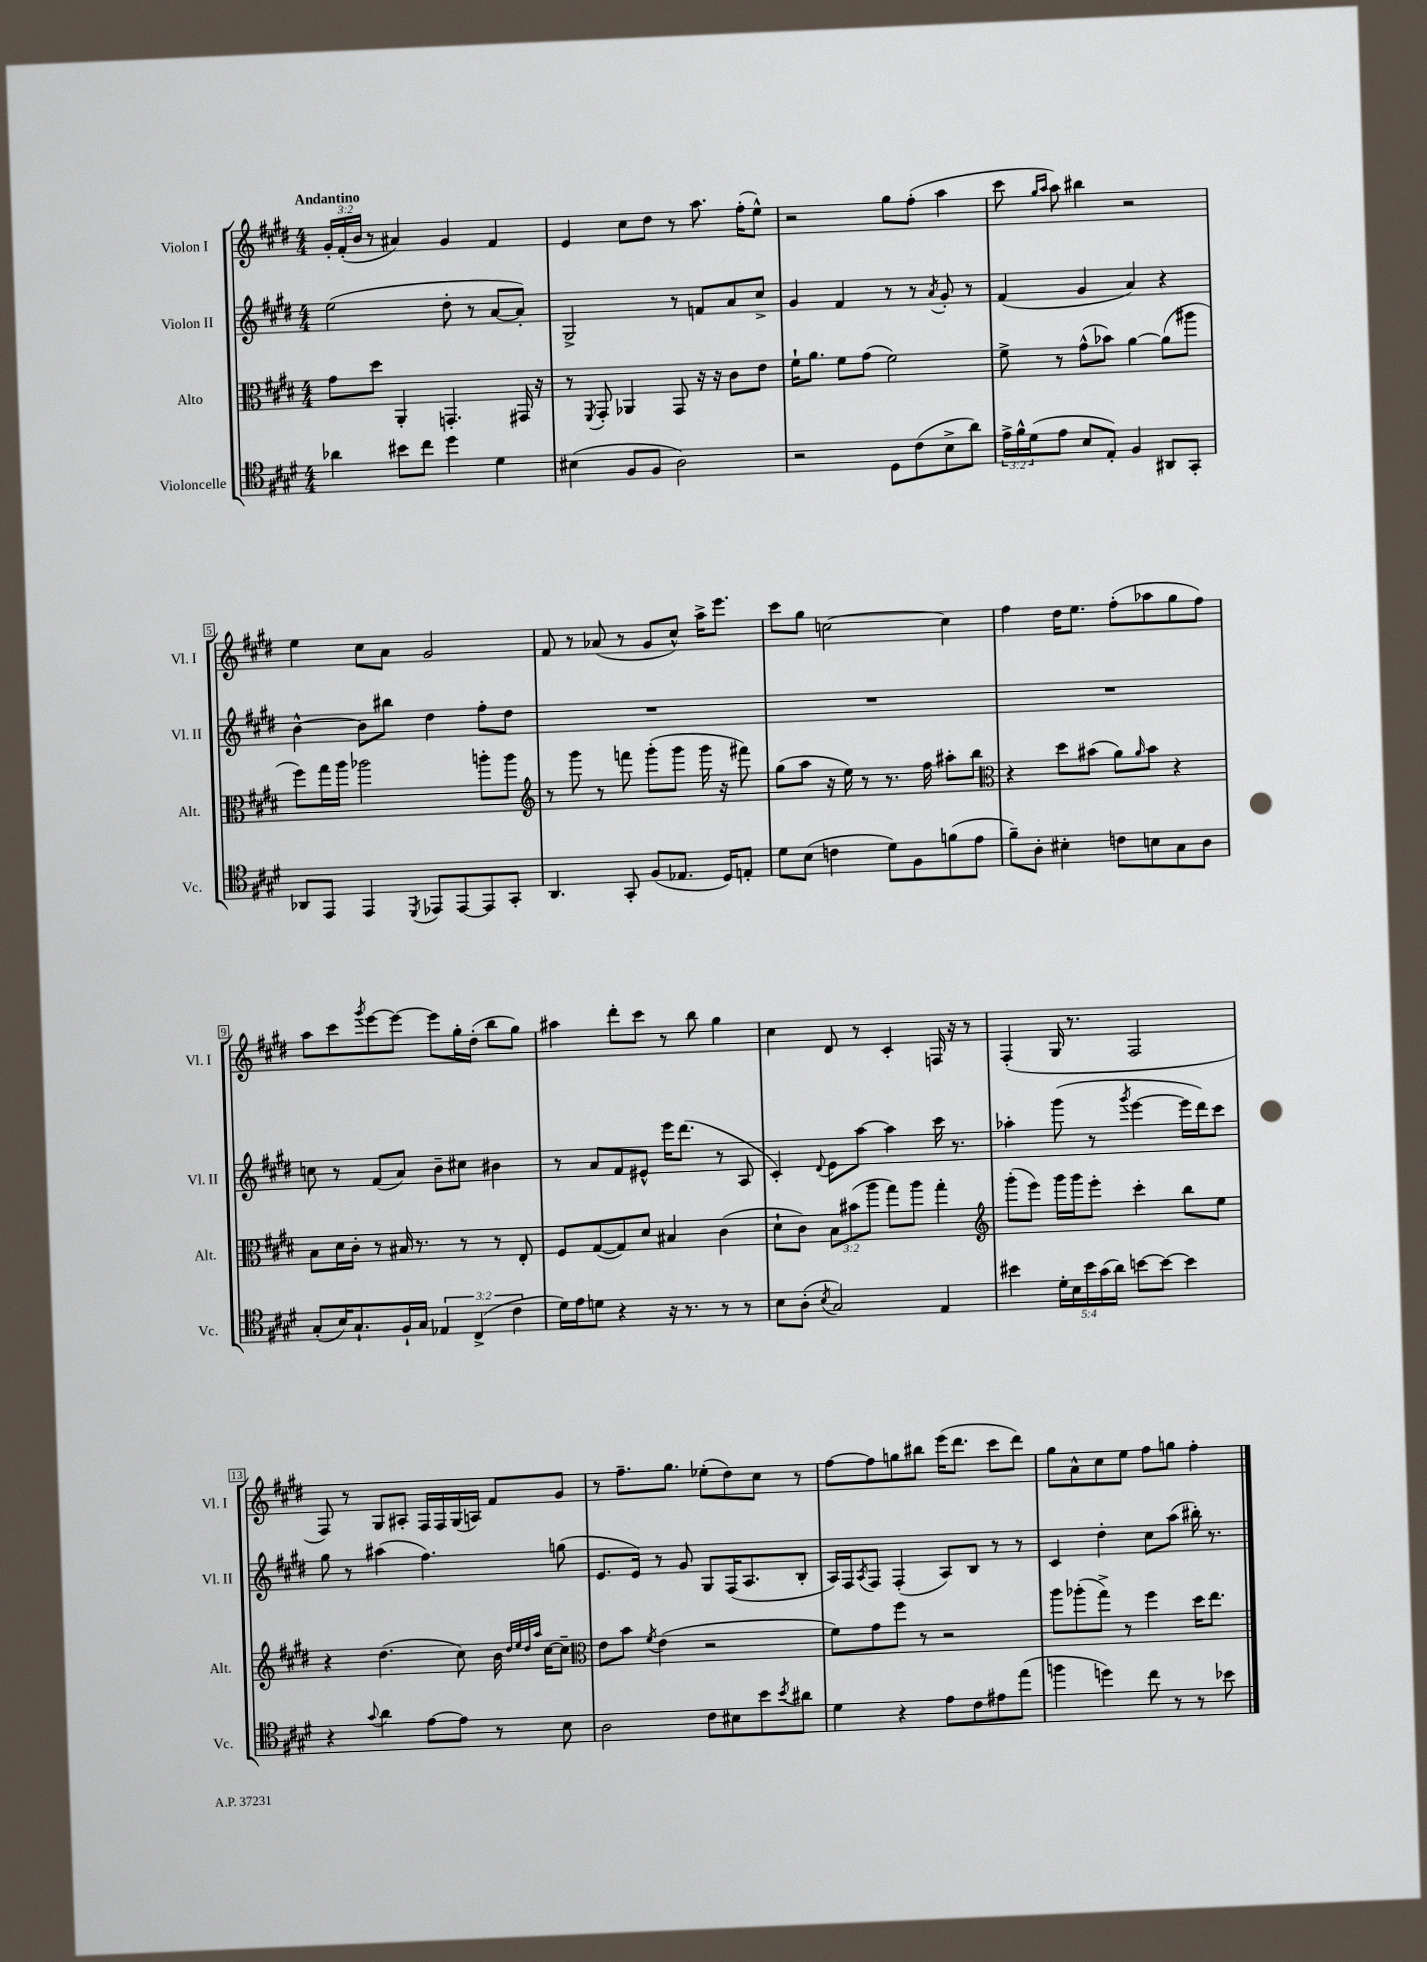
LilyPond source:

<<
\new StaffGroup <<
\new Staff = "s0" \with { instrumentName = "Violon I" shortInstrumentName = "Vl. I" } {
    \clef treble \key e \major \numericTimeSignature \time 4/4 \override Staff.TupletNumber.text = #tuplet-number::calc-fraction-text \tempo "Andantino"
    \tuplet 3/2 { gis'16-. fis'16-.( b'16 } r8 ais'4) gis'4 fis'4 |
    e'4 cis''8 dis''8 r8 a''8. fis''16-.( e''8-^) |
    r2 gis''8 fis''8-.( a''4 |
    cis'''8 \grace { gis''16 a''16 } a''8) bis''4 r2 |
    e''4 cis''8 a'8 gis'2 |
    fis'8 r8 aes'8( r8 gis'8 cis''8-^) a''16-> e'''8. |
    cis'''8 gis''8 c''2~ c''4 |
    fis''4 dis''16 e''8. fis''8-.( aes''8 gis''8 fis''8) |
    a''8 cis'''8 \acciaccatura { gis'''8 } e'''8~ e'''8~ e'''8 gis''16-. dis''16-.( b''8 gis''8) |
    ais''4 dis'''8-. cis'''8 r8 b''8 gis''4 |
    cis''4 dis'8 r8 cis'4-. f16 r16 r8 |
    fis4-.( gis16 r8. fis2 |
    fis8) r8 gis8 ais8-. fis16 fis16 gis16( a16) fis'8 gis'8 |
    r8 fis''8.-- gis''8. ees''8-.( dis''8) cis''8 r8 |
    fis''8~ fis''8 g''8 bis''8 e'''16( dis'''8. cis'''8 dis'''8) |
    gis''8 a'8-^ cis''8 e''8 fis''8 g''8 fis''4-. \bar "|." |
}
\new Staff = "s1" \with { instrumentName = "Violon II" shortInstrumentName = "Vl. II" } {
    \clef treble \key e \major \numericTimeSignature \time 4/4
    e''2( dis''8-. r8 a'8~ a'8-.) |
    gis2-> r8 f'8 a'8 cis''8-> |
    gis'4 fis'4 r8 r8 \acciaccatura { a'8 } gis'8-. r8 |
    fis'4( gis'4 a'4) r4 |
    b'4~-^ b'8 bis''8 dis''4 fis''8-. dis''8 |
    R1 |
    R1 |
    R1 |
    c''8 r8 fis'8( a'8) b'8-- cis''8 bis'4 |
    r8 a'8 fis'8 eis'8-^ e'''16 dis'''8.( r8 a8 |
    cis'4-.) \appoggiatura { dis'8 } e'8 a''8~ a''4 cis'''16 r8. |
    aes''4-. gis'''8( r8 \acciaccatura { gis'''8 } e'''4~ e'''16 dis'''16) cis'''8 |
    gis''8 r8 ais''4( fis''4.) g''8( |
    e'8. e'16) r8 gis'8 gis8 fis16( a8. b8-. |
    a16) fis16 \acciaccatura { a8 } fis8 fis4-.( a8) b8 r8 r8 |
    cis'4 dis''4-. cis''8 a''8( bis''16-.) r8. \bar "|." |
}
\new Staff = "s2" \with { instrumentName = "Alto" shortInstrumentName = "Alt." } {
    \clef alto \key e \major \numericTimeSignature \time 4/4 \override Staff.TupletNumber.text = #tuplet-number::calc-fraction-text
    gis'8 dis''8 a,4-. g,4.-. gis,16 r16 |
    r8 \acciaccatura { fis,8 } gis,8-. aes,4 gis,8 r16 r16 cis'8 e'8 |
    fis'16-! a'8. fis'8 gis'8( fis'2) |
    fis'8-> r8 gis'8-^( bes'8) a'4~ a'8( ais''8 |
    fis''8) gis''16 a''16 aes''2 a''8-. a''8 |
    \clef treble r8 gis'''8 r8 f'''8 gis'''8-.( gis'''8 gis'''16 r16 fis'''8) |
    gis''8( a''8 r16 e''16) r8 r8. fis''16 ais''8-. b''8 |
    \clef alto r4 dis''8 bis'8( a'8) \grace { a'16 } bis'8 r4 |
    b8 dis'16 cis'16-. r8 bis16 r8. r8 r8 e8-. |
    fis8 gis8~( gis8) dis'8 bis4 cis'4( |
    dis'8-! cis'8) \tuplet 3/2 { b8 bis'8( a''8 } gis''8) a''8 gis''4-. |
    \clef treble gis'''8-.( e'''8) gis'''16 gis'''16 e'''8-. cis'''4-. b''8 e''8 |
    r4 dis''4.( cis''8) b'16 \grace { dis''32 e''32 dis''32 a''32 } cis''16~ cis''8-- |
    \clef alto e'8 b'8 \acciaccatura { fis'8 } e'4( r2 |
    fis'8) gis'8 fis''8 r8 r2 |
    a''8 aes''8-.( gis''8->) r8 fis''4 dis''16 e''8. \bar "|." |
}
\new Staff = "s3" \with { instrumentName = "Violoncelle" shortInstrumentName = "Vc." } {
    \clef tenor \key e \major \numericTimeSignature \time 4/4 \override Staff.TupletNumber.text = #tuplet-number::calc-fraction-text
    aes'4 bis'8 cis''8 dis''4 dis'4 |
    bis4( fis8 fis8 a2) |
    r2 dis8 cis'8( b8-> a'8) |
    \tuplet 3/2 { e'16-> fis'16-^ dis'16( } e'8 b8 e8-.) fis4 ais,8 gis,8-. |
    aes,8 e,8 e,4 \acciaccatura { dis,8 } ees,8 ees,8~ ees,8 gis,8-. |
    a,4. gis,8-. fis8( ees8. dis16) e8-. |
    dis'8 b8( c'4 dis'8) fis8 f'8( e'8 |
    fis'8--) a8-. bis4-. c'8 b8 gis8 a8 |
    gis8-.( b16) gis8.-! fis16-! gis16 \tuplet 3/2 { ees4 cis4->( cis'4 } |
    dis'16) e'16 d'8 r4 r16 r8. r8 r8 |
    b8 a8-.( \acciaccatura { b8 } gis2) e4 |
    bis'4 \tuplet 5/4 { dis'16-. b16 bis'16 gis'16( a'16) } b'8~ b'8~ b'4 |
    r4 \appoggiatura { gis'8 } a'4 e'8~ e'8 r8 b8 |
    a2 cis'8 bis8 b'8 \acciaccatura { b'8 } ais'8 |
    dis'4 r4 e'8 cis'8 eis'8 e''8( |
    f''4 d''4) cis''8 r8 r8 bes'8 \bar "|." |
}
>>
>>
\layout { \context { \Score \override BarNumber.stencil = #(make-stencil-boxer 0.1 0.3 ly:text-interface::print) } }
